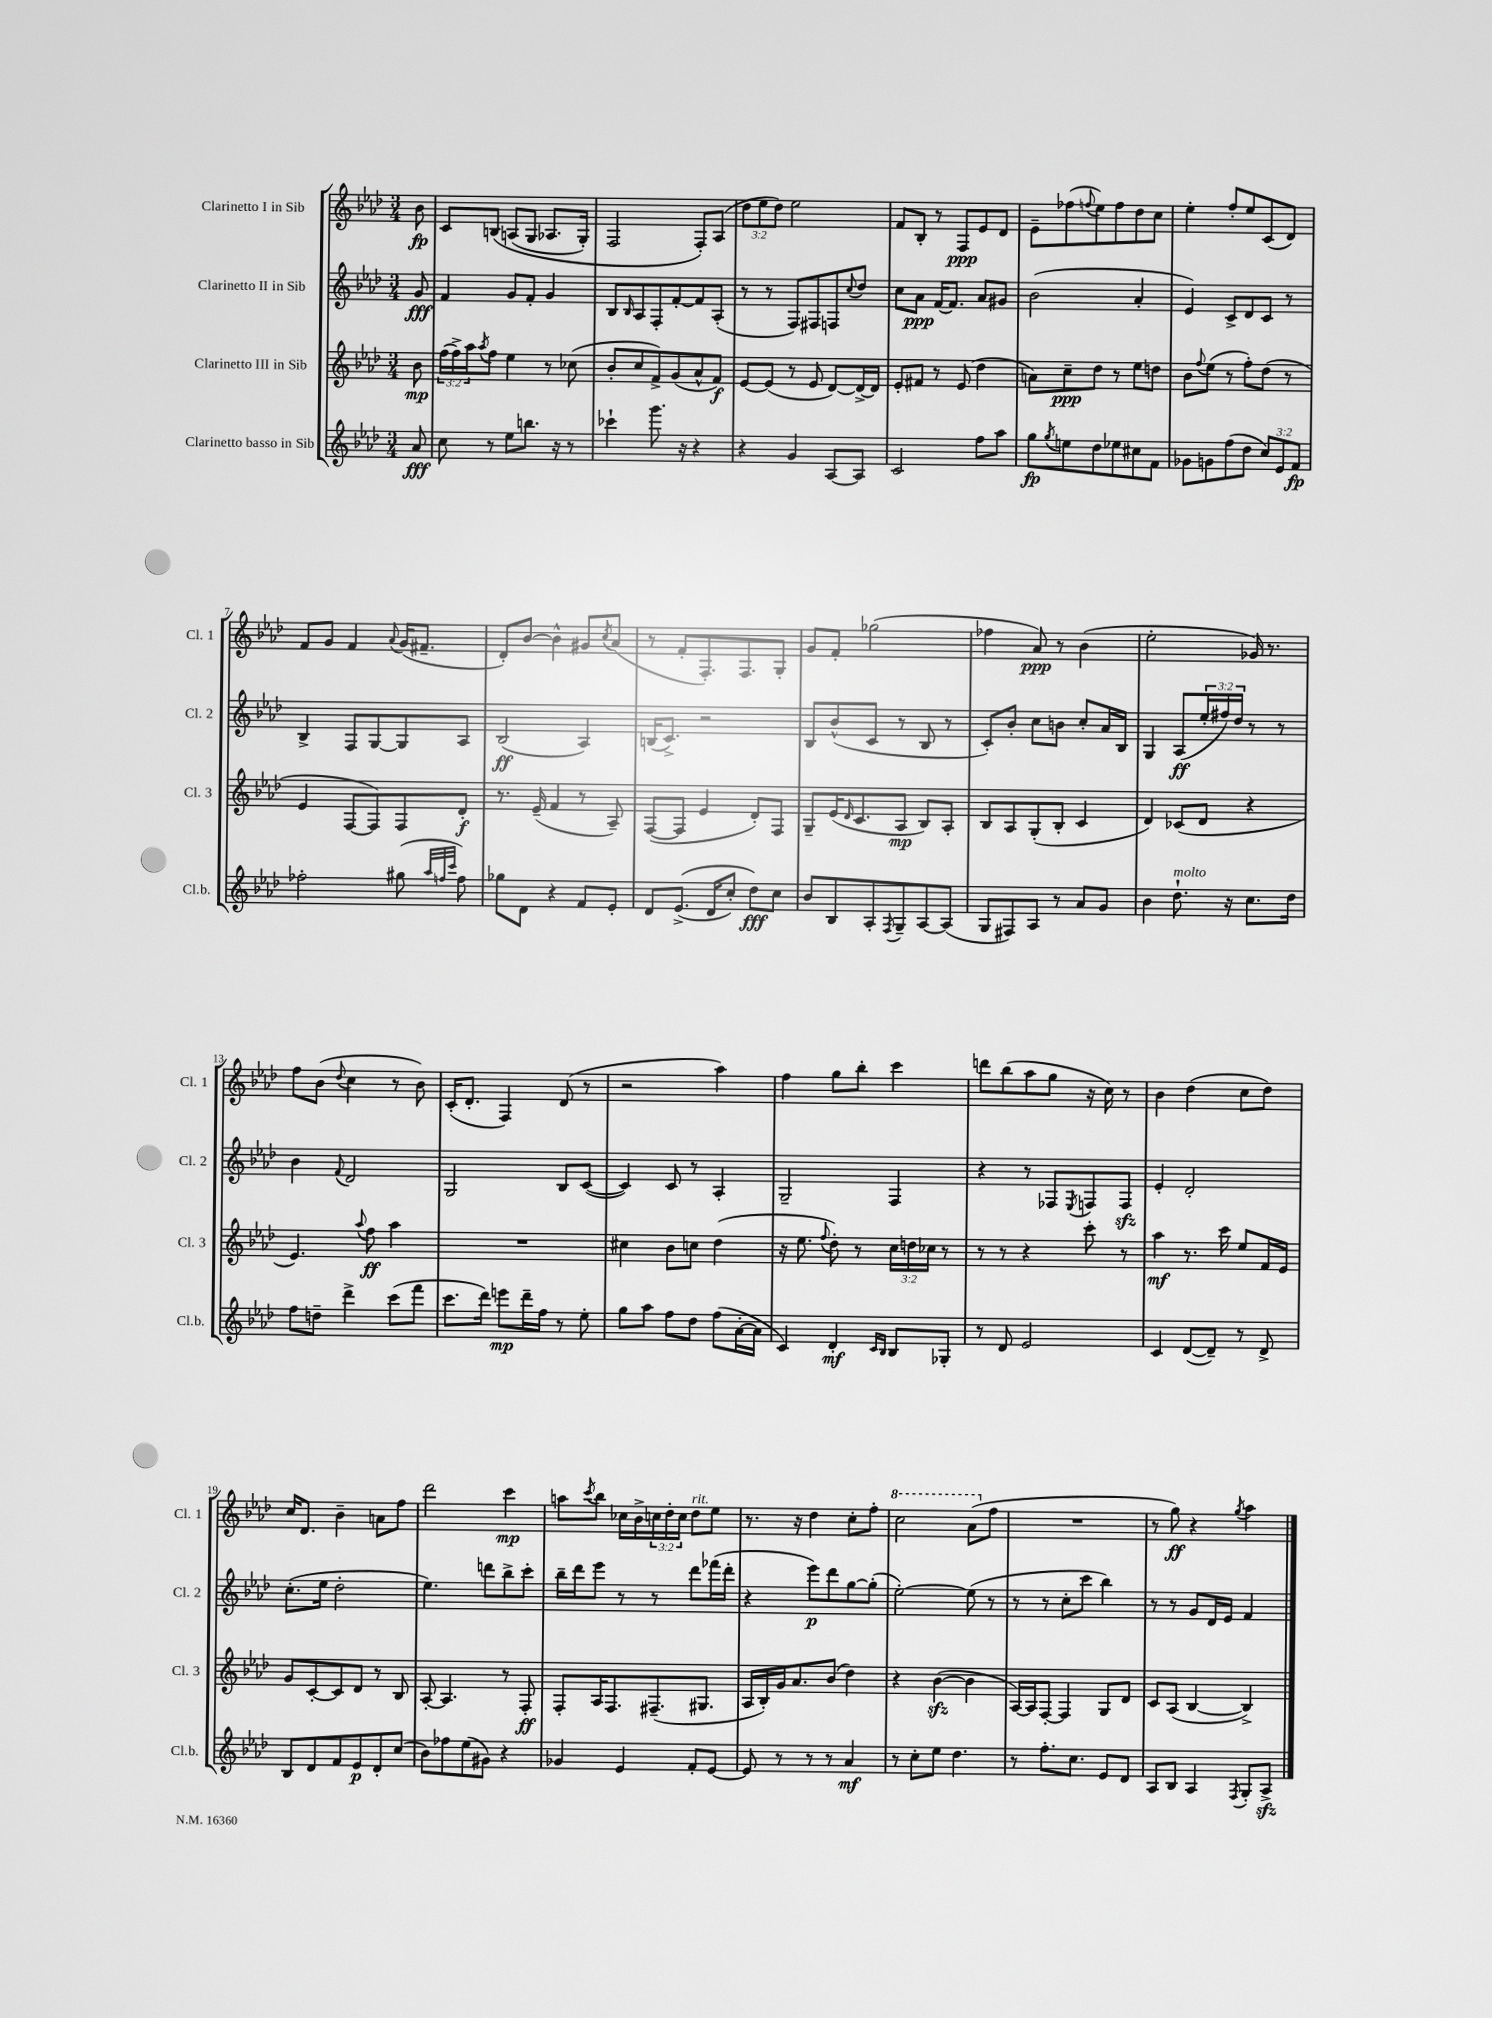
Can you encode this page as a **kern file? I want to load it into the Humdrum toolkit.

**kern	**kern	**kern	**kern
*staff4	*staff3	*staff2	*staff1
*clefG2	*clefG2	*clefG2	*clefG2
*k[b-e-a-d-]	*k[b-e-a-d-]	*k[b-e-a-d-]	*k[b-e-a-d-]
*M3/4	*M3/4	*M3/4	*M3/4
8a-	8b-	8g	8b-
=	=	=	=
8cc	(24ff	4f	8c
.	24ff^)	.	.
.	24aa-	.	.
.	8qaa-	.	.
8r	8ff	.	&(8B
8ee-	4ee-	8g	(8A
8.bb	.	8f'	8G
.	8r	4g	8.A-
16r	.	.	.
8r	(8cc-	.	.
.	.	.	16G')
=	=	=	=
4ccc-`	8b-'	8B-	2F
.	.	16qqB-	.
.	8cc	8A-	.
8.ggg	8f^)	8F'	.
.	(8g	[8f'	.
16r	.	.	.
4r	8a-^^	8f]	8F'&)
.	8f)	(8A-'	(8A-
=	=	=	=
4r	[8e-	8r	12dd-
.	.	.	12ee-
.	(8e-]	8r	.
.	.	.	12dd-)
4g	8r	8F)	2ee-
.	8e-	8F#	.
[8A-	[8d-)	8F	.
.	.	8qqcc	.
8A-]	16d-^_	8dd-	.
.	16d-]	.	.
=	=	=	=
2c	8e-'	8cc	8f
.	8f#	8a-	8B-'
.	8r	[16f	8r
.	.	8.f]	.
.	(8e-	.	8F
8ff	4dd-	8a-	8e-
8aa-	.	8g#	8d-
=	=	=	=
8gg	8a)	(2b-	8e-~
8qgg	.	.	.
8ee	8cc~	.	(8ff-
.	.	.	8qqff
8dd-	8dd-	.	8ee-)
8ee-	8r	.	8ff
8cc#	8ee-	4a-'	8dd-
8f	8dd	.	8cc
=	=	=	=
8g-	8b-	4e-)	4ee-'
.	8qqff	.	.
8g	(8ee-	.	.
(8ff	8r	8c^	8ff'
8dd-	8ff')	8d-	8ee-
12cc)	(8dd-	8c	(8c
12e-	.	.	.
.	8r	8r	8d-)
12f	.	.	.
=	=	=	=
2ff-'	4e-	4B-^	8f
.	.	.	8g
.	[8F	8F	4f
.	8F])	[8G	.
.	.	.	8qqa-
(8gg#	8F	8G]	(16g
.	.	.	8.f#~
32qqaa-	.	.	.
32qqff	.	.	.
32qqccc	.	.	.
8ff)	8d-'	8A-	.
=	=	=	=
8gg-	8.r	(2B-	8d-')
8d-	.	.	[8b-
.	(16e-~	.	.
4r	4f	.	4b-^^]
8f	8r	4A-)	8g#
.	.	.	8qcc
8e-'	8A-~)	.	(8a-
=	=	=	=
8d-	([8F	(16B	8r
.	.	8.c^)	.
&((8.e-^	8F]	.	8f'
.	4e-	2r	8.F')
16d-	.	.	.
8cc')	.	.	.
.	.	.	8.F
8dd-&)	8d-')	.	.
8cc	8F	.	8G'
=	=	=	=
8b-	8G~	8B-	8g
8B-	(16e-	(8b-^^	8f'
.	16qqd-	.	.
.	8.c	.	.
8A-'	.	8c	(2gg-
8qF	.	.	.
8G~	8A-	8r	.
[8A-	8B-)	8B-	.
(8A-]	8A-'	8r	.
=	=	=	=
8G	8B-	8c')	4ff-
8F#)	8A-	8b-'	.
8A-	(8G'	8cc	8a-)
8r	8B-'	8b	8r
8a-	4c	8cc'	(4b-
8g	.	16a-	.
.	.	16B-	.
=	=	=	=
4b-	4d-)	4G	2ee-'
8.dd-`	(8c-	(8A-	.
.	8d-	24ee-'	.
.	.	24ff#)	.
16r	.	.	.
.	.	24dd-	.
8.cc	4r	8r	16g-)
.	.	.	8.r
.	.	8r	.
16dd-	.	.	.
=	=	=	=
8ff	4.e-)	4b-	8ff
8dd~	.	.	(8b-
.	.	8qqf	8qqdd-
4ddd-^	.	2d-	4cc
.	8qqaa-	.	.
.	8ff	.	.
(8ccc	4aa-	.	8r
8fff	.	.	8b-)
=	=	=	=
8.ccc	2.r	2G	(16c'
.	.	.	8.d-'
16ddd-)	.	.	.
8eee	.	.	4F)
16ddd-~	.	.	.
16ff	.	.	.
8r	.	8B-	(8d-
8ee-'	.	([8c	8r
=	=	=	=
8gg	4cc#	4c])	2r
8aa-	.	.	.
8ff	8b-	8c	.
8dd-	8cc	8r	.
(8ff	(4dd-	4A-'	4aa-)
[16a-'	.	.	.
16a-]	.	.	.
=	=	=	=
4c)	16r	2G~	4ff
.	8.ee-	.	.
.	8qqff	.	.
4d-'	8dd-')	.	8gg
.	8r	.	8bb-'
16qqc	.	.	.
16qqB-	.	.	.
8B-	24cc	4F	4ccc
.	24dd	.	.
.	24cc-	.	.
8G-'	8r	.	.
=	=	=	=
8r	8r	4r	8ddd
8d-	8r	.	(8bb-
2e-	4r	8r	8aa-
.	.	8F-	8gg
.	.	8qE-	.
.	8ccc'	8F	16r
.	.	.	16cc)
.	8r	8F	8r
=	=	=	=
4c	4aa-	4e-'	4b-
([8d-	8.r	2d-'	(4dd-
8d-~])	.	.	.
.	16ccc	.	.
8r	8ee-	.	8cc
8d-^	16f	.	8dd-)
.	16e-	.	.
=	=	=	=
8B-	8g	(8.cc'	16cc
.	.	.	8.d-
8d-	[8c'	.	.
.	.	16ee-	.
8f	8c]	2dd-'	4b-~
8e-	8d-	.	.
8d-'	8r	.	8a
(8cc	8B-	.	8ff
=	=	=	=
8b-)	[8A-'	4.ee-)	2ddd-
8ff-	4.A-]	.	.
(8ee-	.	.	.
8g#)	.	8ddd	.
4r	8r	8bb-^	4ccc
.	8F'	8ccc'	.
=	=	=	=
4g-	8F'	16bb-~	8aa
.	.	16ddd-	.
.	.	.	8qccc
.	16A-	8eee-	8bb-
.	8.F	.	.
4e-	.	8r	16cc-
.	.	.	16b-^
.	(8.F#~	8r	24cc
.	.	.	24dd-'
.	.	.	24cc
8f'	.	8ddd-	8dd-
.	8.G#	.	.
[8e-	.	(16fff-	8ee-
.	.	16ddd-'	.
=	=	=	=
8e-]	16A-	4r	8.r
.	16B-')	.	.
8r	16g	.	.
.	8.a-	.	16r
8r	.	8eee-)	4dd-
8r	(8b-	8ddd-	.
4a-	4dd-)	[8gg	8cc'
.	.	(8gg']	8ff'
=	=	=	=
8r	4r	[2ee-')	2ccc
8cc'	.	.	.
8ee-	([4b-	.	.
4.dd-	.	.	.
.	4b-]	(8ee-]	(8aa-
.	.	8r	8ff
=	=	=	=
8r	[16A-)	8r	2.r
.	16A-]	.	.
8.ff'	[8F'	8r	.
.	4F]	8cc'	.
8.cc	.	.	.
.	.	8ccc	.
8e-	8G	4bb-)	.
8d-	8d-	.	.
=	=	=	=
8A-	8c	8r	8r
8B-	(8A-	8r	8gg)
4A-	[4B-	8g	4r
.	.	16d-	.
.	.	16e-	.
8qF	.	.	8qgg
8G'	4B-^])	4f	4aa-
8A-^	.	.	.
==	==	==	==
*-	*-	*-	*-
